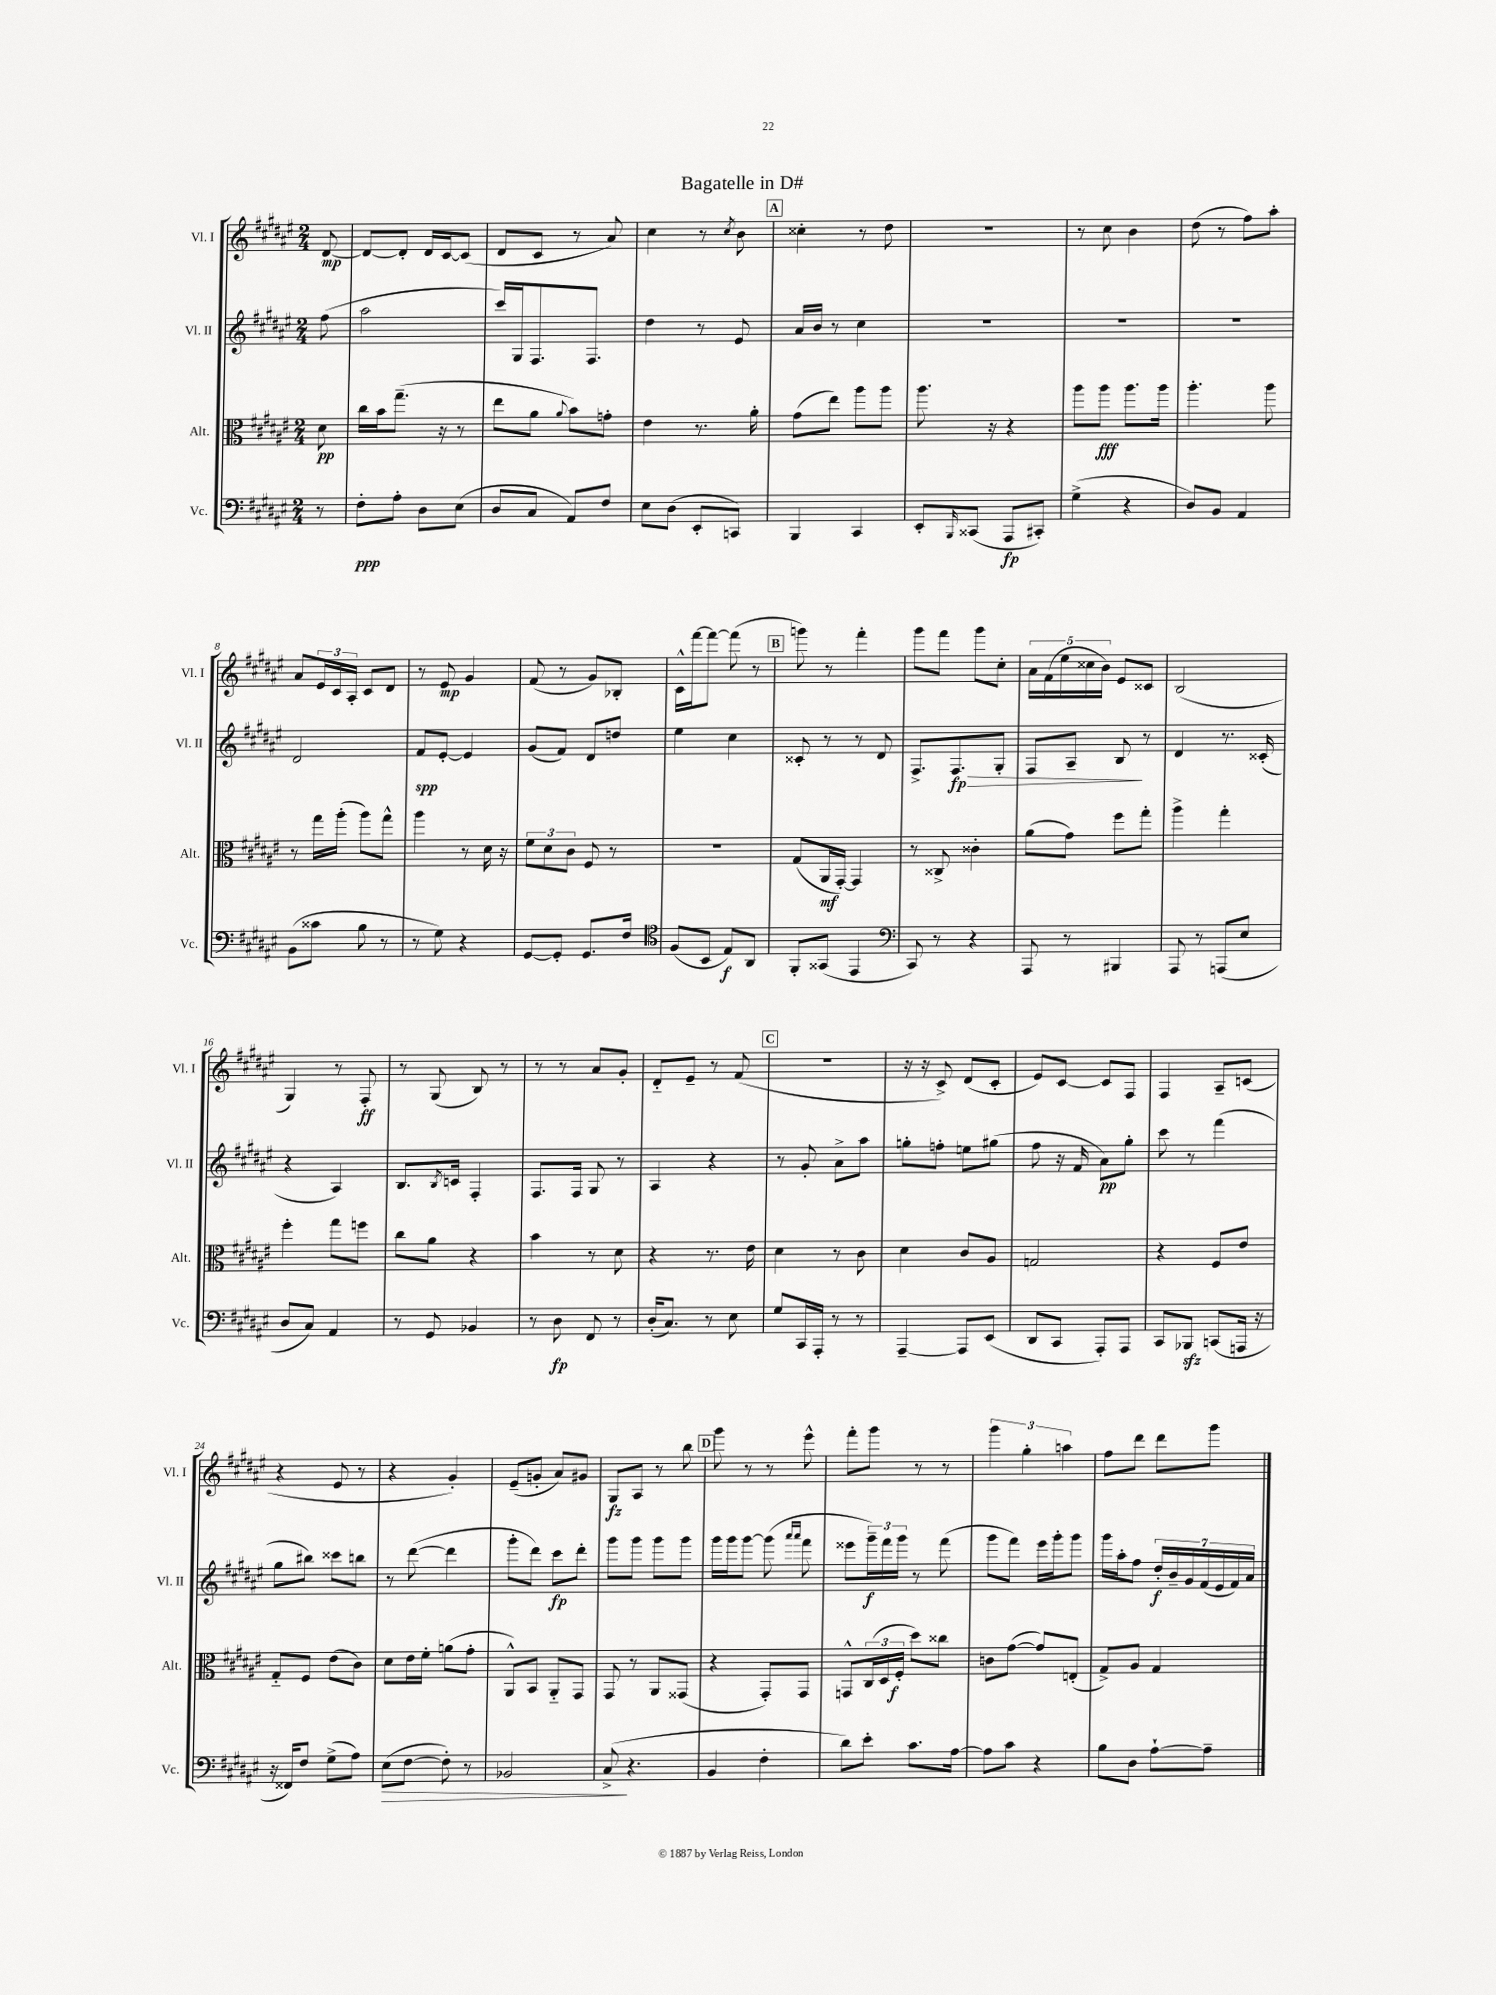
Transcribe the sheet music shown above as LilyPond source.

\header { title = "Bagatelle in D#" }
<<
\new StaffGroup <<
\new Staff = "s0" \with { instrumentName = "Vl. I" shortInstrumentName = "Vl. I" } {
    \clef treble \key fis \major \numericTimeSignature \time 2/4 \partial 8
    dis'8~\mp |
    dis'8~ dis'8-. dis'16 cis'16~ cis'8( |
    dis'8 cis'8 r8 ais'8) |
    cis''4 r8 \acciaccatura { cis''8 } b'8 |
    \mark \markup { \box "A" } cisis''4-. r8 dis''8 |
    R2 |
    r8 cis''8 b'4 |
    dis''8( r8 fis''8) ais''8-. |
    ais'8 \tuplet 3/2 { eis'16 cis'16 ais16-. } cis'8 dis'8 |
    r8 eis'8\mp gis'4 |
    fis'8( r8 gis'8) bes8-. |
    cis'16-^ fis'''16~ fis'''8~ fis'''8( r8 |
    \mark \markup { \box "B" } g'''8) r8 fis'''4-. |
    gis'''8 fis'''8 gis'''8 cis''8-. |
    \tuplet 5/4 { ais'16 fis'16( eis''16 cisis''16 b'16) } eis'8 cisis'8 |
    b2( |
    gis4) r8 fis8-.\ff |
    r8 gis8( b8) r8 |
    r8 r8 ais'8 gis'8-. |
    dis'8-_ eis'8-- r8 fis'8( |
    \mark \markup { \box "C" } r2 |
    r16 r16 cis'8->) dis'8( cis'8-. |
    eis'8) cis'8~ cis'8 fis8 |
    fis4 ais8-- c'8( |
    r4 eis'8 r8 |
    r4 gis'4-.) |
    eis'8--( g'8-. ais'8) gis'8 |
    gis8\fz ais8 r8 b''8 |
    \mark \markup { \box "D" } gis'''8 r8 r8 eis'''8-^ |
    fis'''8-. gis'''8 r8 r8 |
    \tuplet 3/2 { gis'''4 gis''4-. a''4 } |
    fis''8 dis'''8 dis'''8 gis'''8 \bar "|." |
}
\new Staff = "s1" \with { instrumentName = "Vl. II" shortInstrumentName = "Vl. II" } {
    \clef treble \key fis \major \numericTimeSignature \time 2/4 \partial 8
    fis''8( |
    ais''2 |
    cis'''16) gis16 fis8. fis8. |
    dis''4 r8 eis'8 |
    \mark \markup { \box "A" } ais'16 b'16 r8 cis''4 |
    R2 |
    R2 |
    R2 |
    dis'2 |
    fis'8\spp eis'8~-. eis'4 |
    gis'8( fis'8) dis'8 d''8 |
    eis''4 cis''4 |
    \mark \markup { \box "B" } cisis'8-. r8 r8 dis'8 |
    fis8.-> fis8.\fp\> gis8-. |
    fis8 ais8-- b8\! r8 |
    dis'4 r8. cisis'16-.( |
    r4 ais4) |
    b8. \acciaccatura { b8 } c'16 fis4-. |
    fis8. fis16 gis8 r8 |
    ais4 r4 |
    \mark \markup { \box "C" } r8 gis'8-. ais'8-> ais''8 |
    g''8-. f''8-. e''8 gis''8( |
    fis''8 r16 fis'16 ais'8\pp) gis''8-. |
    cis'''8 r8 fis'''4( |
    gis''8 bis''8) cisis'''8 b''8 |
    r8 dis'''8~( dis'''4 |
    gis'''8-. dis'''8) cis'''8\fp dis'''8-. |
    gis'''8 gis'''8 gis'''8 gis'''8 |
    \mark \markup { \box "D" } gis'''16 gis'''16 gis'''8~ gis'''8( \grace { ais'''16 ais'''16 } fis'''8 |
    eisis'''8 \tuplet 3/2 { gis'''16--\f) fis'''16 gis'''16 } r8 fis'''8( |
    gis'''8 fis'''8) eis'''16 gis'''16-. gis'''8 |
    gis'''16 ais''16-. fis''8 \tuplet 7/4 { dis''16-.\f b'16-- gis'16 fis'16( eis'16 fis'16) ais'16 } \bar "|." |
}
\new Staff = "s2" \with { instrumentName = "Alt." shortInstrumentName = "Alt." } {
    \clef alto \key fis \major \numericTimeSignature \time 2/4 \partial 8
    dis'8\pp |
    cis''16 b'16 gis''8.--( r16 r8 |
    eis''8 ais'8 \appoggiatura { ais'8 } b'8) g'8-. |
    eis'4 r8. ais'16-. |
    \mark \markup { \box "A" } gis'8( eis''8) ais''8 ais''8 |
    ais''8. r16 r4 |
    ais''8 ais''8\fff ais''8. ais''16 |
    ais''4.-. ais''8 |
    r8 gis''16 ais''16-.( ais''8) gis''8-^ |
    ais''4 r8 dis'16 r16 |
    \tuplet 3/2 { fis'8 dis'8 cis'8 } fis8 r8 |
    R2 |
    \mark \markup { \box "B" } gis8( ais,16\mf gis,16~-.) gis,4 |
    r8 cisis8-> cisis'4-. |
    ais'8( gis'8) fis''8 gis''8-. |
    ais''4-> gis''4-. |
    fis''4-. gis''8 f''8 |
    cis''8 ais'8 r4 |
    b'4 r8 dis'8 |
    r4 r8. eis'16 |
    \mark \markup { \box "C" } dis'4 r8 cis'8 |
    dis'4 cis'8 ais8 |
    g2 |
    r4 fis8 eis'8 |
    gis8-_ fis8 eis'8( cis'8) |
    dis'8 eis'16 fis'16-. a'8( gis'8-. |
    ais,8-^) b,8 ais,8-_ gis,8 |
    gis,8 r8 ais,8 gisis,8( |
    \mark \markup { \box "D" } r4 gis,8-.) gis,8 |
    g,8-^ \tuplet 3/2 { cis16( dis16 fis16-.\f } dis''8) cisis''8 |
    c'8 gis'8~( gis'8) e8-.( |
    gis8->) ais8 gis4 \bar "|." |
}
\new Staff = "s3" \with { instrumentName = "Vc." shortInstrumentName = "Vc." } {
    \clef bass \key fis \major \numericTimeSignature \time 2/4 \partial 8
    r8 |
    fis8-.\ppp ais8-. dis8 eis8( |
    dis8 cis8 ais,8) fis8 |
    eis8 dis8( eis,8-. c,8) |
    \mark \markup { \box "A" } b,,4 cis,4 |
    eis,8-. \grace { b,,16 } cisis,8( ais,,8\fp cis,8-.) |
    gis4->( r4 |
    dis8) b,8 ais,4 |
    b,8( cisis'8 b8 r8 |
    r8 gis8) r4 |
    gis,8~ gis,8-. gis,8. fis16 |
    \clef tenor fis8( b,8 eis8\f) ais,8 |
    \mark \markup { \box "B" } fis,8-. gisis,8( eis,4 |
    \clef bass cis,8) r8 r4 |
    ais,,8 r8 bis,,4 |
    ais,,8 r8 a,,8( eis8 |
    dis8 cis8) ais,4 |
    r8 gis,8 bes,4 |
    r8 dis8\fp fis,8 r8 |
    dis16-.( cis8.) r8 eis8 |
    \mark \markup { \box "C" } gis8 cis,16 ais,,16-. r8 r8 |
    ais,,4~-- ais,,8 eis,8( |
    dis,8 cis,8 ais,,8-.) ais,,8 |
    cis,8 bes,,8\sfz c,8( a,,16 r16 |
    r16 fisis,16) fis8 gis8->( ais8) |
    eis8\>( fis8~ fis8-.) r8 |
    bes,2 |
    cis8->\!( r4. |
    \mark \markup { \box "D" } b,4 fis4-. |
    dis'8) eis'8-. cis'8. ais16~ |
    ais8 cis'8 r4 |
    b8 dis8 ais8~-! ais8-- \bar "|." |
}
>>
>>
